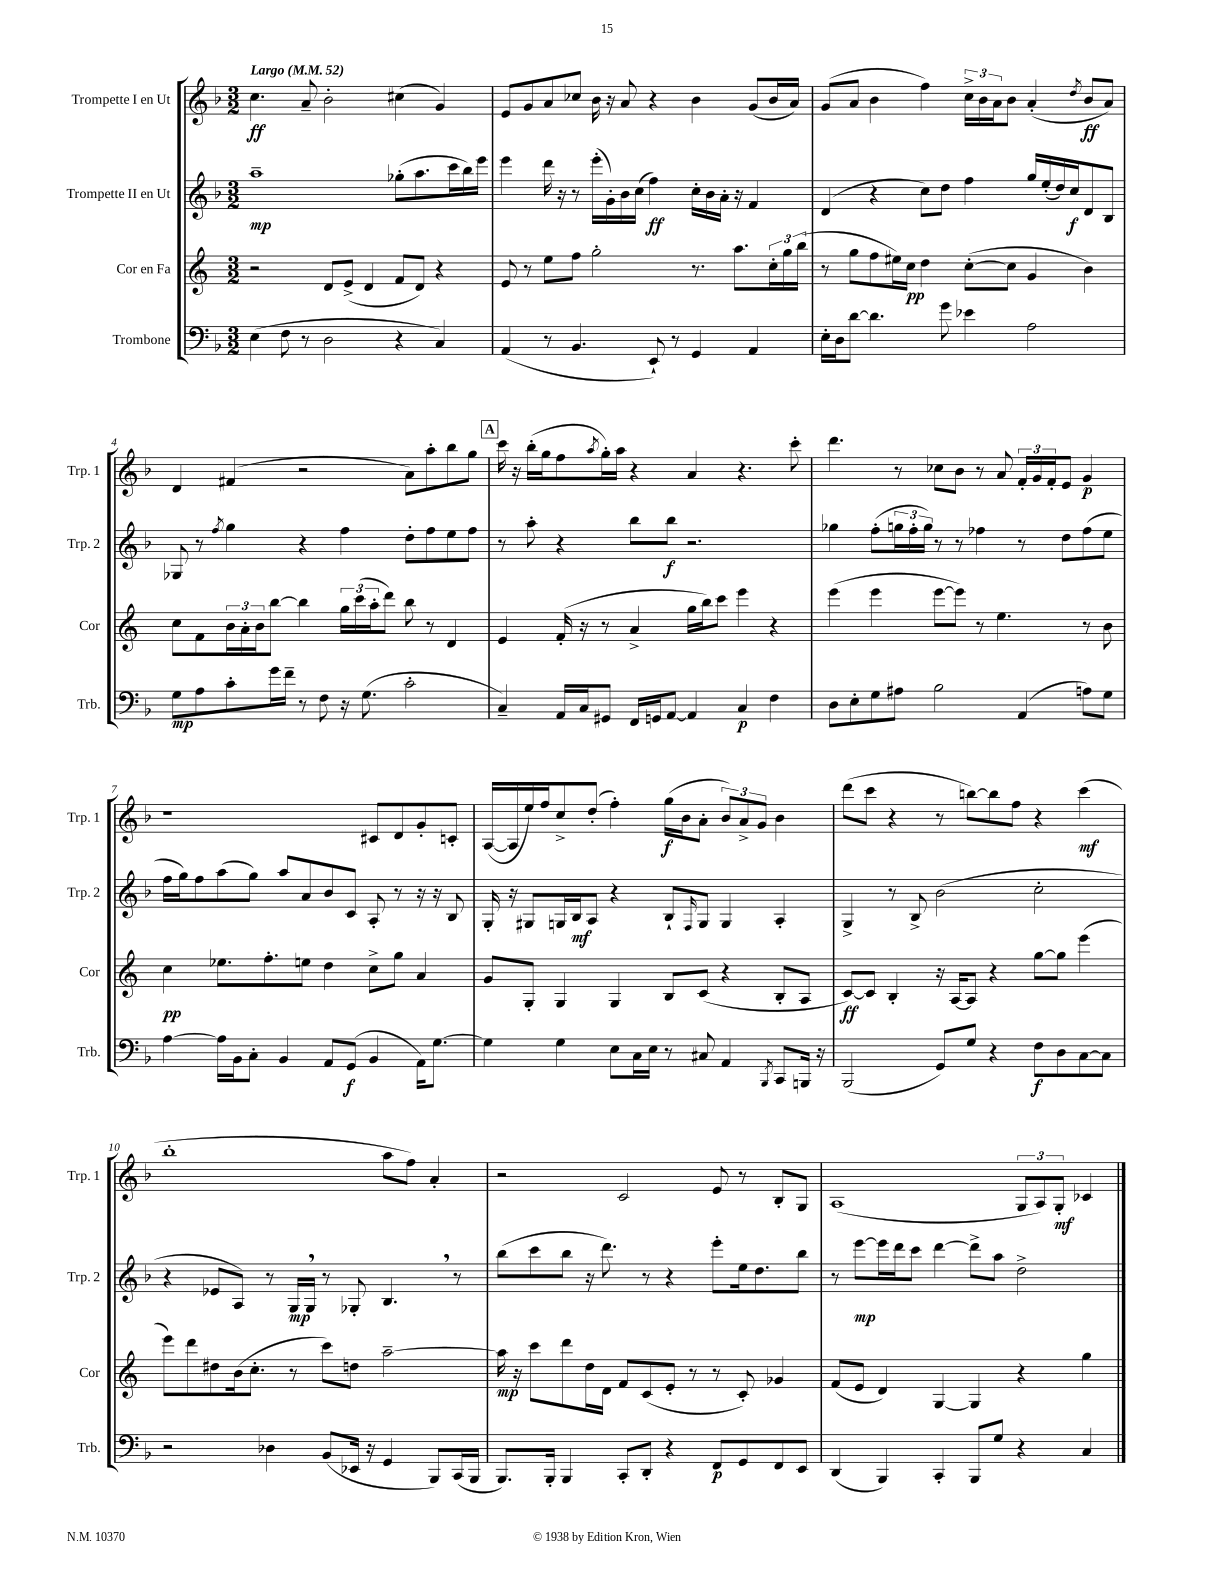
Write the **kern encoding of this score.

**kern	**kern	**kern	**kern
*staff4	*staff3	*staff2	*staff1
*clefF4	*clefG2	*clefG2	*clefG2
*k[b-]	*k[]	*k[b-]	*k[b-]
*M3/2	*M3/2	*M3/2	*M3/2
*MM52	*MM52	*MM52	*MM52
(4E\	2r	1aa~	4.cc\
8F\	.	.	.
8r	.	.	8a~/
2D\	8d/L	.	2b-'\
.	(8e^/J	.	.
.	4d/	.	.
4r	8f/L	(8gg-'\L	(4cc#\
.	8d/J)	8.aa\	.
4C/)	4r	.	4g/)
.	.	16ccc\L	.
.	.	16bb-\)	.
.	.	16eee\JJ	.
=	=	=	=
(4AA/	8e/	4eee\	8e/L
.	8r	.	8g/
8r	8ee\L	16ddd\	8a/
.	.	16r	.
4.BB-/	8ff\J	8r	8cc-/J
.	2gg'\	(16eee'\LL	16b-\
.	.	16g'\)	16r
.	.	16b-\	8a/
.	.	(16cc\JJ	.
8EE`/)	.	4ff\)	4r
8r	.	.	.
4GG/	8.r	16cc'\LL	4b-\
.	.	16b-\	.
.	.	16a'\JJ	.
.	8.aa\L	16r	.
4AA/	.	4f/	(8g/L
.	24cc'\L	.	16b-/L
.	24gg\	.	.
.	.	.	16a/JJ)
.	(24bb\JJ	.	.
=	=	=	=
16E'\LL	8r	(4d/	(8g/L
16D\J	.	.	.
[8d\J	8gg\L	.	8a/J
4.d\]	8ff\	4r	4b-\
.	16ee#\L)	.	.
.	16cc\JJ	.	.
.	4dd\	8cc\L)	4ff\)
8g\	.	8dd\J	.
4e-\	([8cc'\L	4ff\	24cc^\LL
.	.	.	24b-\
.	.	.	24a\J
.	8cc\]J	.	8b-\J
2A\	4g/	16gg/LL	(4a'/
.	.	(16ee'/	.
.	.	16dd/)	.
.	.	16cc/J	.
.	.	.	8qdd/
.	4b\)	8d/	8b-/L
.	.	8B-/J	8a/J)
=	=	=	=
8G\L	8cc\L	8G-/	4d/
8A\	8f\	8r	.
.	.	8qff/	.
8c'\	24b\L	4gg\	(4f#/
.	24a'\	.	.
.	24b\J	.	.
16g\L	[8bb\J	.	.
16f~\JJ	.	.	.
8r	4bb\]	4r	2r
8F\	.	.	.
16r	24gg\LL	4ff\	.
.	(24ccc\	.	.
(8.G\	.	.	.
.	24aa'\J	.	.
.	8ddd\J)	.	.
2c'\	8bb\	8dd'\L	8a\L)
.	8r	8ff\	8aa'\
.	4d/	8ee\	8bb-\
.	.	8ff\J	8gg\J
=	=	=	=
4C~/)	4e/	8r	16ccc\
.	.	.	16r
.	.	8aa'\	(16bb-'\LL
.	.	.	16gg\J
16AA/LL	(16f'/	4r	8ff\
16C/J	16r	.	.
.	.	.	8qaa/
8GG#/J	8r	.	16gg'\L)
.	.	.	16aa\JJ
16FF/LL	4a^/	8bb-\L	4r
16GG/J	.	.	.
[8AA/J	.	8bb-\J	.
4AA/]	16gg\LL	2.r	4a/
.	16bb\J)	.	.
.	8ccc\J	.	.
4C/	4eee\	.	4.r
4F\	4r	.	.
.	.	.	8ccc'\
=	=	=	=
8D\L	(4eee\	4gg-\	4.ddd\
8E'\	.	.	.
8G\	4eee\	(8ff'\L	.
8A#\J	.	24gg\L	8r
.	.	24ff'\	.
.	.	24gg\JJ)	.
2B-\	[8eee\L	8r	8cc-\L
.	8eee\]J)	8r	8b-\J
.	8r	4ff-\	8r
.	4.ee\	.	8a/
(4AA/	.	8r	24f'/LL
.	.	.	24g/
.	.	.	24f'/J
.	.	8dd\L	8e/J
8A\L)	8r	(8ff-\	4g/
8G\J	8b\	8ee\J	.
=	=	=	=
[4A\	4cc\	16ff\LL	1r
.	.	16gg\J)	.
.	.	8ff\	.
16A\]LL	8.ee-\L	(8aa\	.
16BB-\J	.	.	.
8C'\J	.	8gg\J)	.
.	8.ff'\	.	.
4BB-/	.	8aa/L	.
.	8ee\J	8a/	.
8AA/L	4dd\	8b-/	.
(8GG/J	.	8c/J	.
4BB-/	8cc^\L	8A'/	8c#/L
.	8gg\J	8r	8d/
16AA\LK)	4a/	16r	8g'/
[8.G\J	.	16r	.
.	.	8B-/	8c'/J
=	=	=	=
4G\]	8g/L	16G'/	([16A/LL
.	.	16r	16A/]
.	8G'/J	8G#/L	16ee/)
.	.	.	16ff/J
4G\	4G/	16G/L	8cc^/
.	.	16B-/J	.
.	.	8A/J	(8dd'/J
8E\L	4G/	4r	4ff'\)
16C\L	.	.	.
16E\JJ	.	.	.
8r	8B/L	8B-`/L	(16gg\LL
.	.	.	16b-\J
.	.	16qqF/	.
8C#/	(8c/J	8G/J	8a'\J
4AA/	4r	4G/	12b-/L)
.	.	.	12a^/
.	.	.	12g/J
8qBBB-/	.	.	.
8CC/L	8B'/L	4A'/	4b-\
16BBB/Jk	8A/J	.	.
16r	.	.	.
=	=	=	=
(2BBB-/	[8c/L)	4G^/	(8ddd\L
.	8c/]J	.	8ccc\J
.	4B'/	8r	4r
.	.	8B-^/	.
8GG/L)	16r	(2b-\	8r
.	[16A/LK	.	.
8G/J	8A/]J	.	[8bb\L)
4r	4r	.	8bb\]
.	.	.	8ff\J
8F\L	[8gg\L	2cc'\	4r
8D\	8gg\]J	.	.
[8C\	(4eee\	.	(4ccc\
8C\]J	.	.	.
=	=	=	=
2r	8eee\L)	4r	1bb-'
.	8ddd\	.	.
.	8dd#\	8e-/L	.
.	(16b\k	8A/J)	.
.	8.cc'\J	.	.
4D-\	.	8r	.
.	8r	16G/LL	.
.	.	16G/JJ	.
(8BB-/L	8ccc\L)	8r	.
16EE-/Jk	8dd\J	8G-'/	.
16r	.	.	.
4GG/	[2aa~\	4.B-/	8aa\L
.	.	.	8ff\J)
8BBB-/L)	.	.	4a'/
(16CC/L	.	8r	.
16BBB-/JJ	.	.	.
=	=	=	=
8.BBB-/L)	16aa\]	(8bb-\L	2r
.	16r	.	.
.	8ccc\L	8ccc\	.
16BBB-'/Jk	.	.	.
4BBB-/	8ddd\	8bb-\J	.
.	16dd\L	16r	.
.	16d\JJ	8.ddd\)	.
8CC'/L	8f/L	.	2c/
8DD'/J	(8c/	8r	.
4r	8e'/J	4r	.
.	8r	.	.
8FF/L	8r	8eee'\L	8e/
8GG/	8c'/)	16ee\k	8r
.	.	8.dd\	.
8FF/	4g-/	.	8B-'/L
8EE/J	.	8bb-\J	8G/J
=	=	=	=
(4DD/	(8f/L	8r	(1A
.	8e/J	[8eee\L	.
4BBB-/)	4d/)	16eee\]L	.
.	.	16ddd\J	.
.	.	8ccc\J	.
4CC'/	[4G/	[4ddd\	.
8BBB-/L	4G/]	8ddd^\]L	.
8G/J	.	8aa\J	.
4r	4r	2dd^\	12G/L
.	.	.	12A/)
.	.	.	12G'/J
4C/	4gg\	.	4c-/
==	==	==	==
*-	*-	*-	*-
